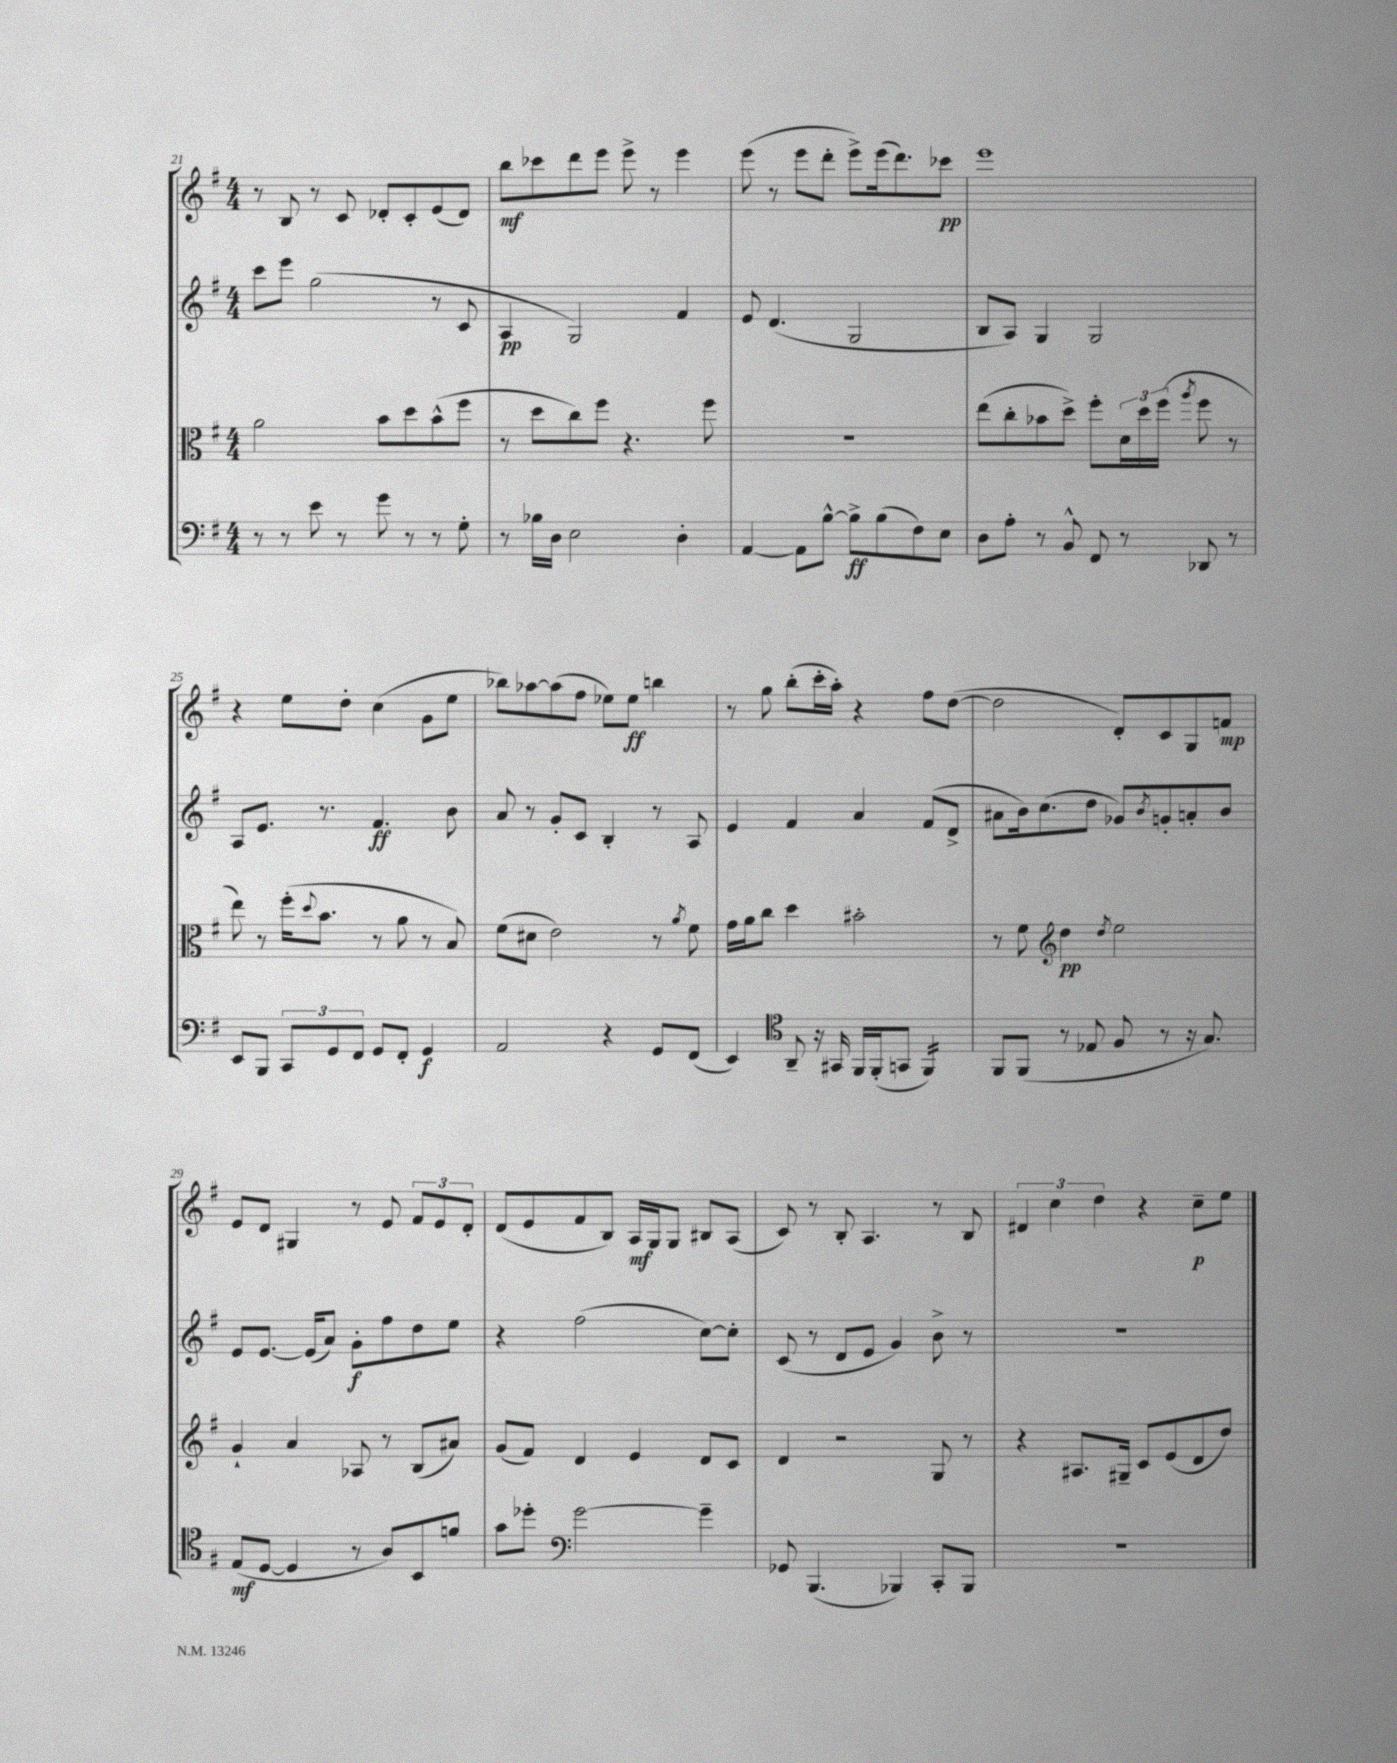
<<
\new StaffGroup <<
\new Staff = "s0" {
    \clef treble \key g \major \numericTimeSignature \time 4/4
    r8 b8 r8 c'8 des'8-. c'8-. e'8( des'8) |
    b''8\mf ces'''8 d'''8 e'''8 e'''8-> r8 e'''4 |
    e'''8( r8 e'''8 d'''8-. e'''8->) e'''16( d'''8.) ces'''8\pp |
    e'''1 |
    r4 e''8 d''8-. c''4( g'8 e''8 |
    bes''8) aes''8~ aes''8( fis''8 ees''8) ees''8\ff b''4 |
    r8 g''8 b''8-.( c'''16-. a''16-.) r4 fis''8 d''8~( |
    d''2 d'8-.) c'8 g8 f'8\mp |
    e'8 d'8 gis4 r8 e'8 \tuplet 3/2 { fis'8 e'8 d'8-. } |
    d'8( e'8 fis'8 b8) a16\mf g16 g8 bis8 a8( |
    c'8) r8 b8-. a4. r8 b8 |
    \tuplet 3/2 { dis'4 c''4 d''4 } r4 c''8--\p e''8 \bar "|." |
}
\new Staff = "s1" {
    \clef treble \key g \major \numericTimeSignature \time 4/4
    c'''8 e'''8 g''2( r8 c'8 |
    a4\pp g2) fis'4 |
    e'8 d'4.( g2 |
    b8 a8) g4 g2 |
    a8 e'8. r8. fis'4.\ff b'8 |
    a'8 r8 g'8-. c'8 b4-. r8 a8 |
    e'4 fis'4 a'4 fis'8( d'8-> |
    ais'8 b'16) c''8.( d''8 ges'8) \acciaccatura { b'8 } g'8-. a'8-. b'8 |
    e'8 e'8.~ e'16( a'8) g'8-.\f fis''8 d''8 e''8 |
    r4 fis''2( c''8~) c''8-. |
    c'8( r8 d'8 e'8 g'4) b'8-> r8 |
    R1 \bar "|." |
}
\new Staff = "s2" {
    \clef alto \key g \major \numericTimeSignature \time 4/4
    a'2 b'8 d''8 b'8-^( fis''8 |
    r8 d''8 c''8) fis''8 r4. fis''8 |
    R1 |
    e''8( c''8-. bes'8 d''8->) fis''8-. \tuplet 3/2 { d'16 d''16 fis''16( } \acciaccatura { a''8 } fis''8 r8 |
    e''8) r8 fis''16-.( \appoggiatura { d''8 } b'8. r8 a'8 r8 b8) |
    fis'8( dis'8 e'2) r8 \acciaccatura { a'8 } fis'8 |
    g'16 a'16 c''8 d''4 bis'2-. |
    r8 fis'8 \clef treble d''4\pp \acciaccatura { d''8 } e''2 |
    g'4-! a'4 aes8 r8 b8( ais'8) |
    g'8( fis'8) d'4 e'4 d'8 c'8 |
    d'4 r2 g8 r8 |
    r4 ais8. gis16-- c'8 e'8( d'8 d''8) \bar "|." |
}
\new Staff = "s3" {
    \clef bass \key g \major \numericTimeSignature \time 4/4
    r8 r8 e'8 r8 g'8 r8 r8 g8-. |
    r8 bes16 d16 e2 d4-. |
    a,4~ a,8 b8~-^ b8->\ff b8( fis8) e8 |
    d8 a8-. r8 b,8-^ fis,8 r8 des,8 r8 |
    e,8 b,,8 \tuplet 3/2 { c,8 g,8 fis,8 } g,8 fis,8-. g,4\f |
    a,2 r4 g,8 fis,8( |
    e,4) \clef tenor a,8-- r16 gis,16 fis,16 fis,16-.( g,8 fis,4:16) |
    fis,8 fis,8( r8 ees8 fis8 r8 r16 g8.) |
    e8\mf( d8~ d4 r8 a8) b,8 f'8 |
    g'8 des''8-. \clef bass g'2~ g'4-- |
    ges,8 b,,4.( bes,,4) c,8-. bes,,8 |
    r1 \bar "|." |
}
>>
>>
\layout { \context { \Score currentBarNumber = #21 } }
